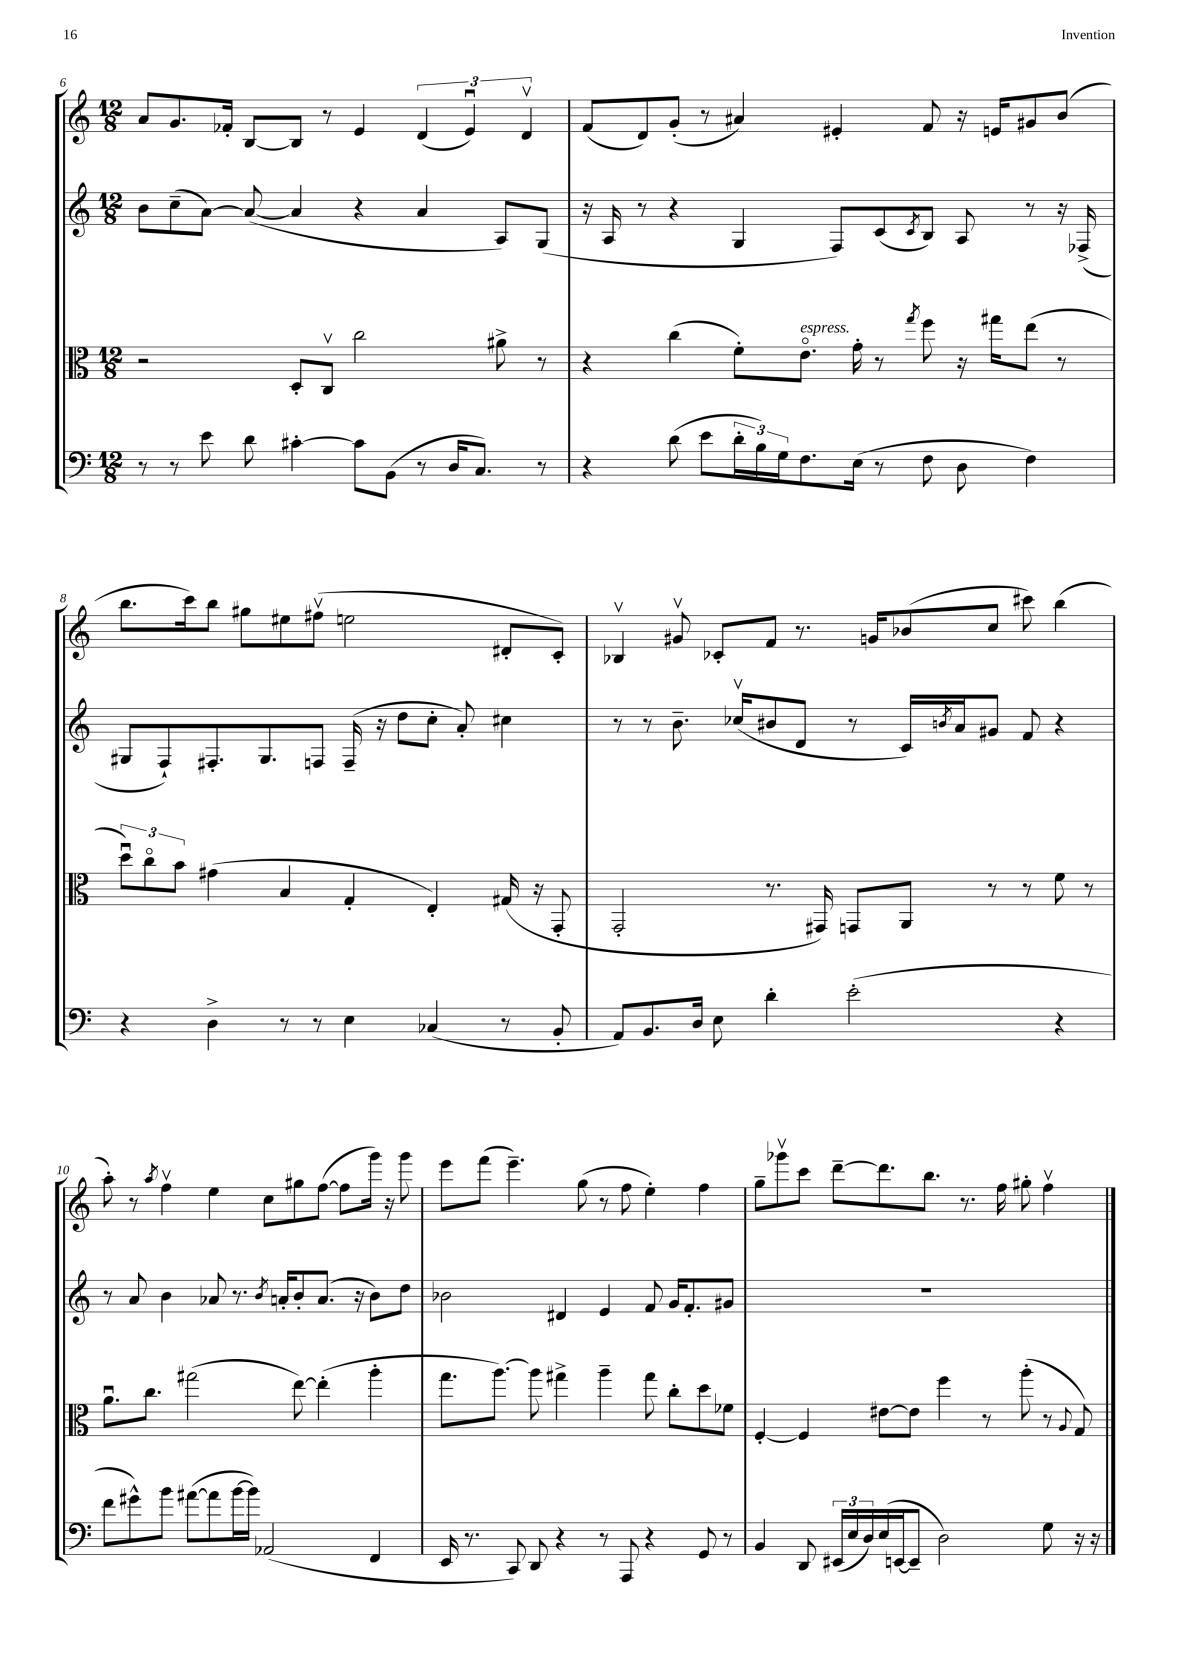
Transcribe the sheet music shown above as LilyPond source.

<<
\new StaffGroup <<
\new Staff = "s0" {
    \clef treble \key c \major \numericTimeSignature \time 12/8
    a'8 g'8. fes'16-. b8~ b8 r8 e'4 \tuplet 3/2 { d'4( e'4\downbow) d'4\upbow } |
    f'8( d'8) g'8-.( r8 ais'4) eis'4-. f'8 r16 e'16 gis'8 b'8( |
    b''8. c'''16) b''8 gis''8 eis''8 fis''8\upbow( e''2 dis'8-. c'8-.) |
    bes4\upbow gis'8\upbow ces'8-. f'8 r8. g'16 bes'8( c''8 cis'''8) b''4( |
    a''8-.) r8 \acciaccatura { a''8 } f''4\upbow e''4 c''8 gis''8 f''8~( f''8 g'''16) r16 g'''8 |
    e'''8 f'''8( e'''4.--) g''8( r8 f''8 e''4-.) f''4 |
    g''8-- ges'''8\upbow c'''8 d'''8~-- d'''8. b''8. r8. f''16 gis''8-. f''4\upbow \bar "|." |
}
\new Staff = "s1" {
    \clef treble \key c \major \numericTimeSignature \time 12/8
    b'8 c''8--( a'8~) a'8~( a'4 r4 a'4 a8) g8( |
    r16 a16 r8 r4 g4 f8) c'8( \acciaccatura { c'8 } b8) a8 r8 r16 fes16->( |
    gis8 f8-!) fis8.-. gis8. f8 f16--( r16 d''8 c''8-. a'8-.) cis''4 |
    r8 r8 b'8.-- ces''16\upbow( bis'8 d'8 r8 c'16) \acciaccatura { b'8 } a'16 gis'8 f'8 r4 |
    r8 a'8 b'4 aes'8 r8. \acciaccatura { b'8 } a'16-. b'8-. a'8.( r16 b'8) d''8 |
    bes'2 dis'4 e'4 f'8 g'16 f'8.-. gis'8 |
    R1. \bar "|." |
}
\new Staff = "s2" {
    \clef alto \key c \major \numericTimeSignature \time 12/8
    r2 d8-. c8\upbow c''2 ais'8-> r8 |
    r4 c''4( f'8-.) e'8.\flageolet^\markup { \italic "espress." } g'16-. r8 \acciaccatura { g''8 } f''8 r16 gis''16 e''8( r8 |
    \tuplet 3/2 { d''8\downbow) c''8\flageolet b'8 } gis'4( b4 g4-. e4-.) gis16( r16 g,8-. |
    g,2-. r8. gis,16) g,8 a,8 r8 r8 f'8 r8 |
    a'8.\downbow c''8. gis''2( e''8~) e''4-.( a''4-. |
    g''8. a''8.~) a''8 gis''4-> a''4-- gis''8 c''8-. d''8 fes'8 |
    f4~-. f4 eis'8~ eis'8 f''4 r8 a''8-.( r8 \appoggiatura { a8 } g8) \bar "|." |
}
\new Staff = "s3" {
    \clef bass \key c \major \numericTimeSignature \time 12/8
    r8 r8 e'8 d'8 cis'4~-. cis'8 b,8( r8 d16 c8.) r8 |
    r4 d'8( e'8 \tuplet 3/2 { d'16-. b16) g16 } f8. e16( r8 f8 d8 f4) |
    r4 d4-> r8 r8 e4 ces4( r8 b,8-. |
    a,8) b,8. d16 e8 d'4-. e'2-.( r4 |
    f'8 gis'8-^) b'8 ais'8~( ais'8 b'16~ b'16) aes,2( f,4 |
    e,16 r8. c,8) d,8 r4 r8 a,,8 r4 g,8 r8 |
    b,4 d,8 \tuplet 3/2 { eis,16( e16 d16) } e16( e,16~ e,8-- d2) g8 r16 r16 \bar "|." |
}
>>
>>
\layout { \context { \Score currentBarNumber = #6 } }
